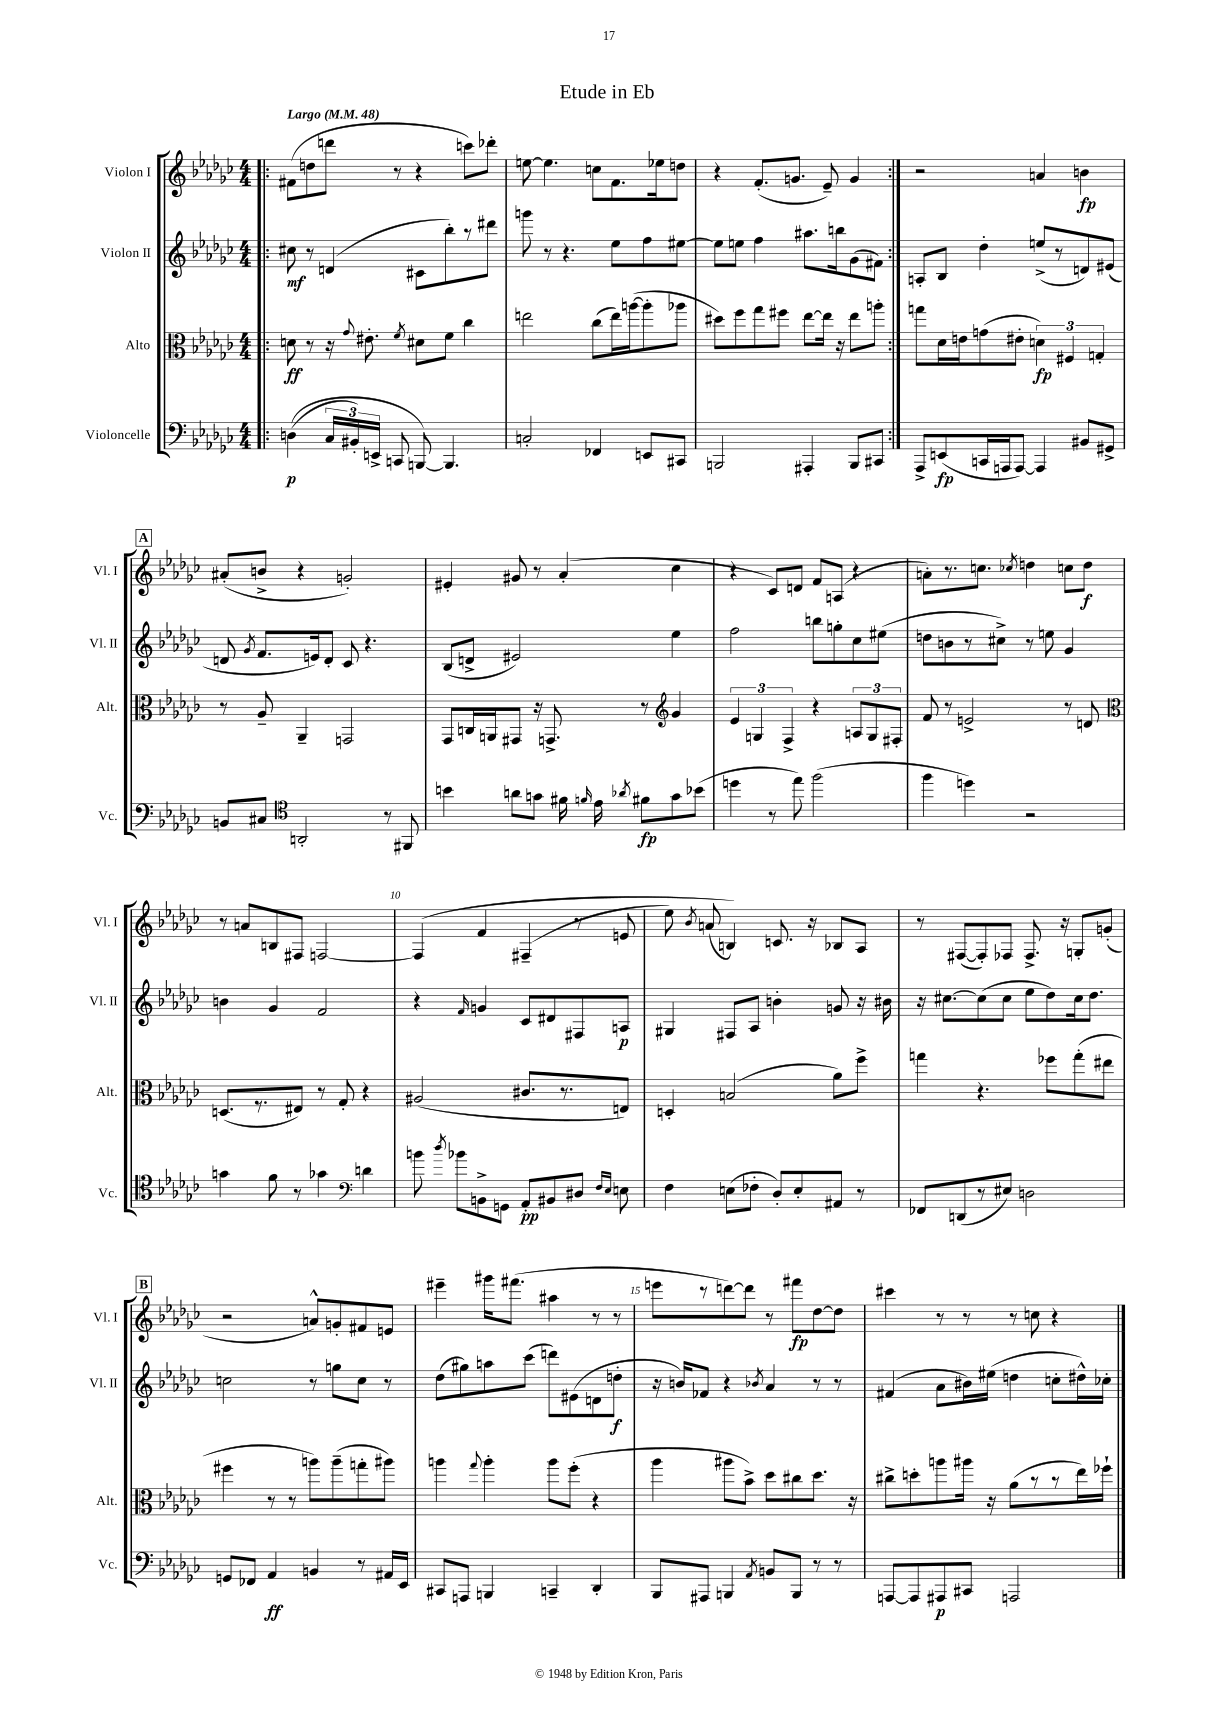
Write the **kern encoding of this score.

**kern	**kern	**kern	**kern
*staff4	*staff3	*staff2	*staff1
*clefF4	*clefC3	*clefG2	*clefG2
*k[b-e-a-d-g-c-]	*k[b-e-a-d-g-c-]	*k[b-e-a-d-g-c-]	*k[b-e-a-d-g-c-]
*M4/4	*M4/4	*M4/4	*M4/4
*MM48	*MM48	*MM48	*MM48
=!|:	=!|:	=!|:	=!|:
&((4D\	8d\	8cc#\	(8f#\L
.	8r	8r	8dd\
24C-/LL	16r	(4d/	8ddd\J
24BB#'/)	.	.	.
.	8qqg-/	.	.
.	8.e#'\	.	.
24EE^/JJ	.	.	.
8CC/	.	.	8r
.	8qf/	.	.
[8BBB/&)	8d#\L	8c#\L	4r
4.BBB/]	8f\J	8bb-'\)	.
.	4cc-\	8r	8ccc\L)
.	.	8ddd#\J	8ddd-'\J
=	=	=	=
2C'/	2ee\	8ggg\	[8ee\
.	.	8r	4.ee\]
.	.	4.r	.
4FF-/	(8cc-\L	.	8cc\L
.	16ee\L)	8ee-\L	8.f\
.	([16aa\J	.	.
8EE/L	8aa'\]	8ff\	.
.	.	.	16ee-\k
8CC#/J	8aa-\J	[8ee#\J	8dd\J
=	=	=	=
2BBB/	8dd#\L)	8ee#\]L	4r
.	8ff\	8ee\J	.
.	8gg-\	4ff\	(8.f'/L
.	8ff#\J	.	.
.	.	.	8.g/J
4AAA#'/	[8ee-\L	8.aa#\L	.
.	16ee-\]Jk	.	8e-~/)
.	16r	16bb\k	.
8BBB/L	8ee-\L	(8g-\	4g/
8CC#/J	8aa'\J	8f#\J)	.
=:|!	=:|!	=:|!	=:|!
8AAA-^/L	8gg\L	8A'/L	2r
(8EE/	16d-\L	8B-/J	.
.	16e\J	.	.
16CC/L	(8g\	4dd-'\	.
16AAA/J	.	.	.
[8AAA/J)	8e#'\J	.	.
4AAA/]	6d\)	(8ee^/L	4a/
.	.	8r	.
.	6F#/	.	.
8BB#/L	.	8d/)	4b\
.	6G'/	.	.
8GG#^/J	.	(8e#/J	.
=	=	=	=
8BB/L	8r	8d/	(8a#'/L
.	.	8qg-/	.
8C#/J	8A-~/	8.f/L	8b^/J
*clefC4	*	*	*
2AA'/	4AA-~/	.	4r
.	.	16e/k)	.
.	.	8d'/J	.
.	2GG/	8c-/	2g'/)
.	.	4.r	.
8r	.	.	.
8FF#/	.	.	.
=	=	=	=
4b\	8GG-/L	(8B-/L	4e#'/
.	16C/L	8d^/J	.
.	16AA/J	.	.
8a\L	8GG#/J	2e#/)	8g#/
8g\J	16r	.	8r
.	8.GG^/	.	.
16f#\	.	.	(4a-'/
16qqf/	.	.	.
16e-\	.	.	.
8qa-/	.	.	.
8f#\L	8r	.	.
*	*clefG2	*	*
8g\	4g-/	4ee-\	4cc-\
(8b-\J	.	.	.
=	=	=	=
4dd\	6e-/	2ff\	4r
.	6G/	.	.
8r	.	.	8c-/L)
.	6F^/	.	.
8ee-\)	.	.	8d/J
(2ff\	4r	8bb\L	8f/L
.	.	8gg'\	(8A/J
.	12A/L	8cc-\	4r
.	12G/	.	.
.	.	(8ee#\J	.
.	12F#'/J	.	.
=	=	=	=
4ff\	8f/	8dd\L	8a'\L)
.	8r	8b\	8.r
4dd\)	2e^/	8r	.
.	.	.	8.cc\J
.	.	8cc#^\J)	.
.	.	.	8qcc-/
2r	.	8r	4dd\
.	.	8ee\	.
.	8r	4g-/	8cc\L
.	8d/	.	8dd\J
=	=	=	=
*	*clefC3	*	*
4g\	(8.D/L	4b\	8r
.	.	.	8a/L
.	8.r	.	.
8f\	.	4g-/	8B/
8r	8E#/J)	.	8F#/J
4g-\	8r	2f/	[2F/
.	8G-'/	.	.
*clefF4	*	*	*
4d\	4r	.	.
=	=	=	=
8b\	(2A#/	4r	&(4F/]
8qdd-/	.	.	.
8b-\L	.	.	.
.	.	16qqf/	.
8BB^\	.	4g/	4f/
8GG\J	.	.	.
8AA-'/L	8.c#/L	8c-/L	(4F#~/
8BB#/	.	8d#/	.
.	8.r	.	.
8D#/J	.	8F#/	8r
16qqF/LL	.	.	.
16qqE-/JJ	.	.	.
8E\	8E/J)	8A/J	8e/
=	=	=	=
4F\	4D'/	4G#/	8ee-\)
.	.	.	8qb-/
.	.	.	(8a/
(8E\L	(2B/	8F#/L	4B/)&)
8F-'\J	.	8A-/J	.
8D-'/L)	.	4b'\	8.c/
8E'/	.	.	.
.	.	.	16r
8AA#/J	8a-\L)	8g/	8B-/L
8r	8ff^\J	16r	8A-/J
.	.	16b#\	.
=	=	=	=
8FF-/L	4gg\	16r	8r
.	.	[8.cc#\L	.
(8DD/	.	.	([8F#/L
8r	4.r	(8cc#\]	8F#'/])
8E#/J)	.	8cc#\J	8F-/J
2D\	.	8ee-\L	8.F-^/
.	8ff-\L	8dd-\)	.
.	.	.	16r
.	(8gg'\	16cc#\k	8G'/L
.	.	8.dd-\J	.
.	8ee#\J	.	(8g'/J
=	=	=	=
8GG/L	4ff#\	2cc\	2r
8FF-/J	.	.	.
4AA-/	8r	.	.
.	8r	.	.
4BB/	8aa\L)	8r	8a^^/L)
.	(8aa~\	8gg\L	8g'/
8r	8gg'\	8cc\J	8f#/
16AA#/LL	8aa#\J)	8r	8e/J
16EE-/JJ	.	.	.
=	=	=	=
8CC#/L	4aa\	(8dd-\L	4eee#~\
8AAA/J	.	8gg#\)	.
.	8qqgg-/	.	.
4BBB/	4aa'\	8aa\	16ggg#\LK
.	.	.	(8.fff#\J
.	.	(8ccc-\J	.
4CC~/	8aa\L	8ddd\L)	4aa#\
.	(8ff'\J	(8e#\	.
4DD-'/	4r	8d\	8r
.	.	8dd'\J	8r
=	=	=	=
8BBB-/L	4aa-\	16r	8eee\L
.	.	16b/LK)	.
8AAA#/J	.	8f-/J	8r
4BBB/	8aa#\L	4r	[8ddd\)
.	8b-^\J)	.	8ddd\]J
8qAA-/	.	8qb-/	.
8BB/L	8dd-\L	4a-/	8r
8BBB/J	8cc#\	.	8fff#\L
8r	8.dd-\J	8r	[8dd-\
8r	.	8r	8dd-\]J
.	16r	.	.
=	=	=	=
[8AAA/L	8cc#^\L	(4f#/	4ccc#\
8AAA/]	8dd'\	.	.
8AAA#/	8aa\	8a-\L	8r
8CC#/J	16aa#\Jk	16b#\L)	8r
.	16r	(16ee#\JJ	.
2AAA/	(8a-\L	4dd\	8r
.	8r	.	8cc\
.	8r	8cc'\L	4r
.	16ee-\L)	16dd#^^\L)	.
.	16ff-`\JJ	16cc-'\JJ	.
==	==	==	==
*-	*-	*-	*-
